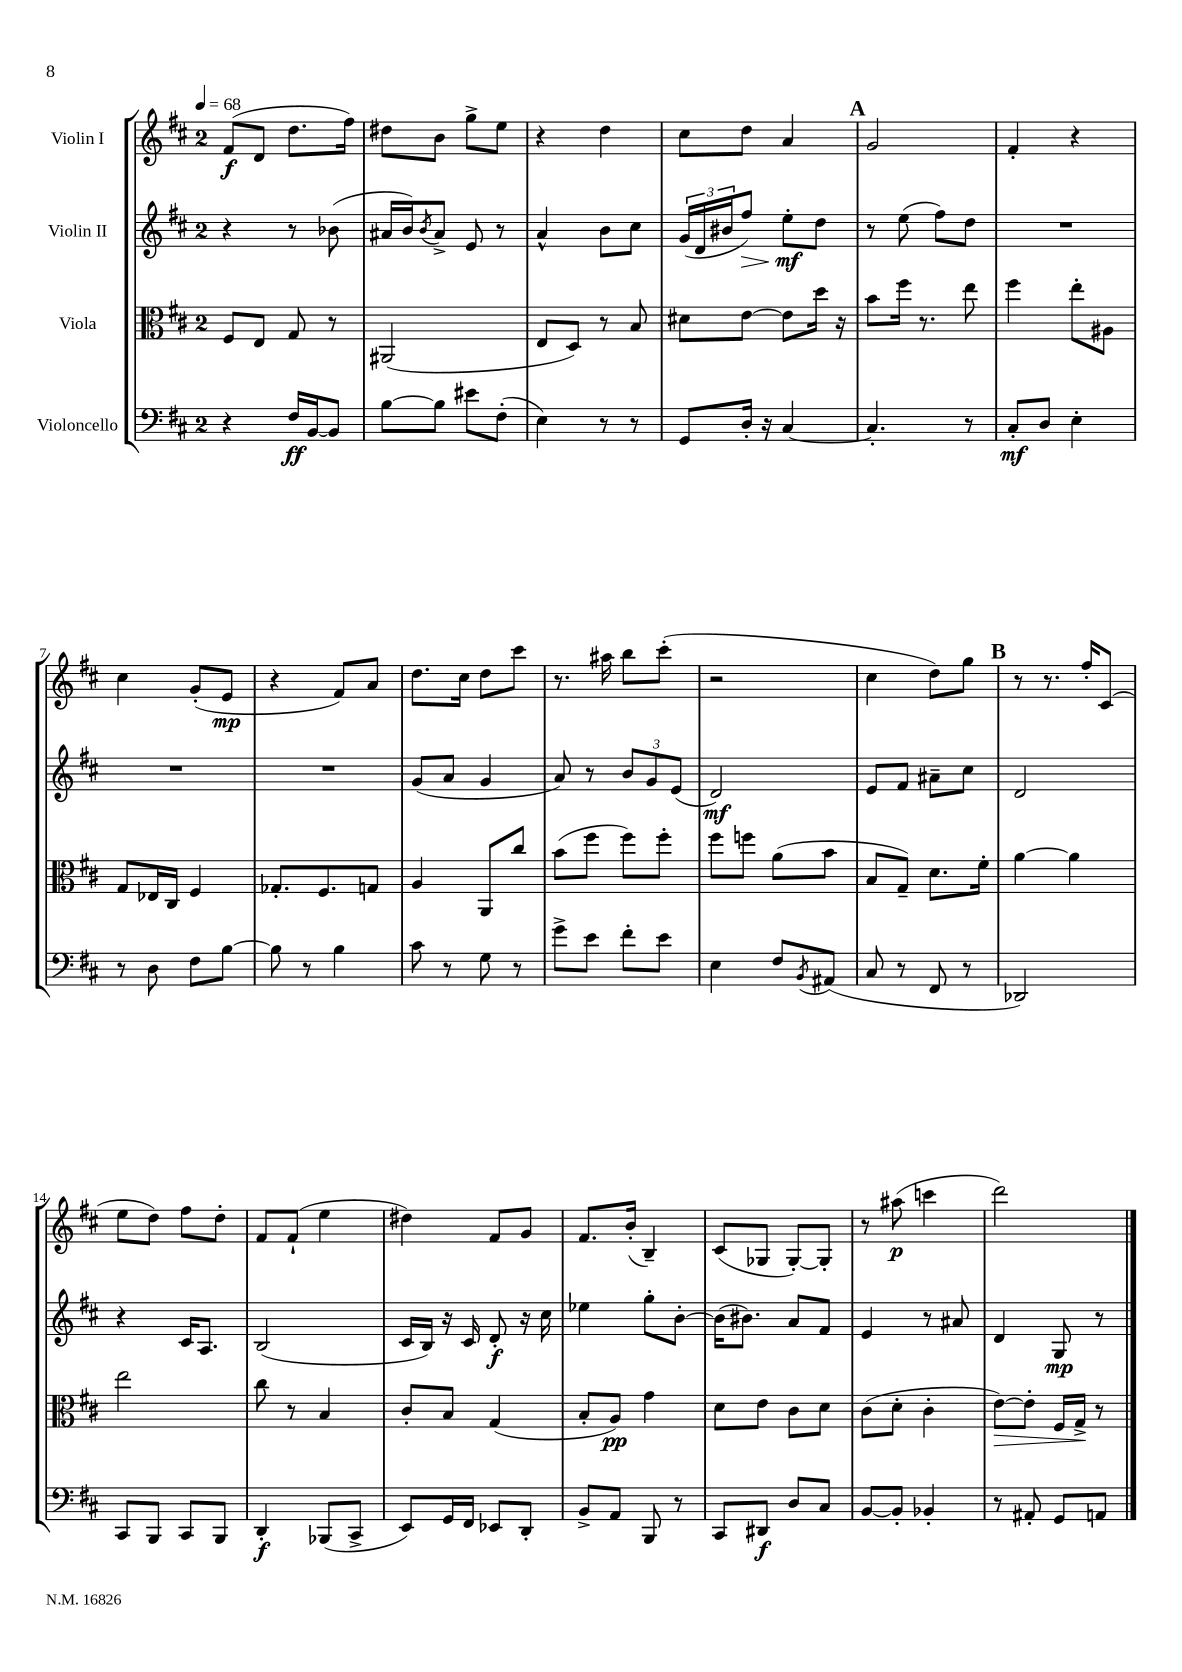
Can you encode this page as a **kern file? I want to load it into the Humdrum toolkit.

**kern	**dynam	**kern	**dynam	**kern	**dynam	**kern	**dynam
*part4	*part4	*part3	*part3	*part2	*part2	*part1	*part1
*staff4	*staff4	*staff3	*staff3	*staff2	*staff2	*staff1	*staff1
*I"Violoncello	*	*I"Viola	*	*I"Violin II	*	*I"Violin I	*
*clefF4	*	*clefC3	*	*clefG2	*	*clefG2	*
*k[f#c#]	*	*k[f#c#]	*	*k[f#c#]	*	*k[f#c#]	*
*M2/4	*	*M2/4	*	*M2/4	*	*M2/4	*
*MM68	*	*MM68	*	*MM68	*	*MM68	*
=1	=1	=1	=1	=1	=1	=1	=1
4r	.	8F#/L	.	4r	.	(8f#/L	f
.	.	8E/J	.	.	.	8d/J	.
16F#/LL	ff	8G/	.	8r	.	8.dd\L	.
[16BB/J	.	.	.	.	.	.	.
8BB/J]	.	8r	.	(8b-X\	.	.	.
.	.	.	.	.	.	16ff#\Jk)	.
=2	=2	=2	=2	=2	=2	=2	=2
[8B\L	.	(2AA#X/	.	16a#X/LL	.	8dd#X\L	.
.	.	.	.	16b/J)	.	.	.
.	.	.	.	8qb/	.	.	.
8B\J]	.	.	.	8a#^/J	.	8b\J	.
8e#X\L	.	.	.	8e/	.	8gg^\L	.
(8F#'\J	.	.	.	8r	.	8ee\J	.
=3	=3	=3	=3	=3	=3	=3	=3
4E\)	.	8E/L	.	4a^^/	.	4r	.
.	.	8D/J)	.	.	.	.	.
8r	.	8r	.	8b\L	.	4dd\	.
8r	.	8B/	.	8cc#\J	.	.	.
=4	=4	=4	=4	=4	=4	=4	=4
8GG/L	.	8d#X\L	.	(24g/LL	.	8cc#\L	.
.	.	.	.	24d/	.	.	.
.	.	.	.	24b#X/J	.	.	.
!	!	!	!	!	!LO:HP:b	!	!
16D'/Jk	.	[8e\J	.	8ff#/J)	>	8dd\J	.
16r	.	.	.	.	.	.	.
[4C#/	.	8e\L]	.	8ee'\L	mf	4a/	.
.	.	16dd\Jk	.	8dd\J	]	.	.
.	.	16r	.	.	.	.	.
!!LO:REH:place=s1:t=A
=5	=5	=5	=5	=5	=5	=5	=5
4.C#'/]	.	8b\L	.	8r	.	2g/	.
.	.	16ff#\Jk	.	(8ee\	.	.	.
.	.	8.r	.	.	.	.	.
.	.	.	.	8ff#\L)	.	.	.
8r	.	8ee\	.	8dd\J	.	.	.
=6	=6	=6	=6	=6	=6	=6	=6
8C#'/L	mf	4ff#\	.	2r	.	4f#'/	.
8D/J	.	.	.	.	.	.	.
4E'\	.	8ee'\L	.	.	.	4r	.
.	.	8A#X\J	.	.	.	.	.
!!LO:LB:g=z
=7	=7	=7	=7	=7	=7	=7	=7
8r	.	8G/L	.	2r	.	4cc#\	.
8D\	.	16E-X/L	.	.	.	.	.
.	.	16C#/JJ	.	.	.	.	.
8F#\L	.	4F#/	.	.	.	(8g'/L	.
[8B\J	.	.	.	.	.	8e/J	mp
=8	=8	=8	=8	=8	=8	=8	=8
8B\]	.	8.G-X'/L	.	2r	.	4r	.
8r	.	.	.	.	.	.	.
.	.	8.F#/	.	.	.	.	.
4B\	.	.	.	.	.	8f#/L)	.
.	.	8Gn/J	.	.	.	8a/J	.
=9	=9	=9	=9	=9	=9	=9	=9
8c#\	.	4A/	.	(8g/L	.	8.dd\L	.
8r	.	.	.	8a/J	.	.	.
.	.	.	.	.	.	16cc#\Jk	.
8G\	.	8AA/L	.	4g/	.	8dd\L	.
8r	.	8cc#/J	.	.	.	8ccc#\J	.
=10	=10	=10	=10	=10	=10	=10	=10
8g^\L	.	(8b\L	.	8a/)	.	8.r	.
8e\J	.	8ff#\J	.	8r	.	.	.
.	.	.	.	.	.	16aa#X\	.
8f#'\L	.	8ff#\L)	.	12b/L	.	8bb\L	.
.	.	.	.	12g/	.	.	.
8e\J	.	8ff#'\J	.	.	.	(8ccc#'\J	.
.	.	.	.	(12e/J	.	.	.
=11	=11	=11	=11	=11	=11	=11	=11
4E\	.	8ff#\L	.	2d/)	mf	2r	.
.	.	8ffn\J	.	.	.	.	.
8F#/L	.	(8a\L	.	.	.	.	.
8qBB/	.	.	.	.	.	.	.
(8AA#X/J	.	8b\J	.	.	.	.	.
=12	=12	=12	=12	=12	=12	=12	=12
8C#/	.	8B/L	.	8e/L	.	4cc#\	.
8r	.	8G~/J)	.	8f#/J	.	.	.
8FF#/	.	8.d\L	.	8a#X~\L	.	8dd\L)	.
8r	.	.	.	8cc#\J	.	8gg\J	.
.	.	16f#'\Jk	.	.	.	.	.
!!LO:REH:place=s1:t=B
=13	=13	=13	=13	=13	=13	=13	=13
2DD-X/)	.	[4a\	.	2d/	.	8r	.
.	.	.	.	.	.	8.r	.
.	.	4a\]	.	.	.	.	.
.	.	.	.	.	.	16ff#'/KL	.
.	.	.	.	.	.	(8c#/J	.
!!LO:LB:g=z
=14	=14	=14	=14	=14	=14	=14	=14
8CC#/L	.	2ee\	.	4r	.	8ee\L	.
8BBB/J	.	.	.	.	.	8dd\J)	.
8CC#/L	.	.	.	16c#/KL	.	8ff#\L	.
.	.	.	.	8.A/J	.	.	.
8BBB/J	.	.	.	.	.	8dd'\J	.
=15	=15	=15	=15	=15	=15	=15	=15
4DD'/	f	8cc#\	.	(2B/	.	8f#/L	.
.	.	8r	.	.	.	(8f#`/J	.
(8BBB-X/L	.	4B/	.	.	.	4ee\	.
8CC#^/J	.	.	.	.	.	.	.
=16	=16	=16	=16	=16	=16	=16	=16
8EE/L)	.	8c#'/L	.	16c#/LL	.	4dd#X\)	.
.	.	.	.	16B/JJ)	.	.	.
16GG/L	.	8B/J	.	16r	.	.	.
16FF#/JJ	.	.	.	16c#/	.	.	.
8EE-X/L	.	(4G/	.	8d'/	f	8f#/L	.
8DD'/J	.	.	.	16r	.	8g/J	.
.	.	.	.	16cc#\	.	.	.
=17	=17	=17	=17	=17	=17	=17	=17
8BB^/L	.	8B'/L	.	4ee-X\	.	8.f#/L	.
8AA/J	.	8A/J)	pp	.	.	.	.
.	.	.	.	.	.	(16b'/Jk	.
8BBB/	.	4g\	.	8gg'\L	.	4B~/)	.
8r	.	.	.	[8b'\J	.	.	.
=18	=18	=18	=18	=18	=18	=18	=18
8CC#/L	.	8d\L	.	(16b\KL]	.	(8c#/L	.
.	.	.	.	8.b#X\J)	.	.	.
8DD#X/J	f	8e\J	.	.	.	8G-X/J	.
8D/L	.	8c#\L	.	8a/L	.	[8G-'/L)	.
8C#/J	.	8d\J	.	8f#/J	.	8G-'/J]	.
=19	=19	=19	=19	=19	=19	=19	=19
[8BB/L	.	(8c#\L	.	4e/	.	8r	.
8BB'/J]	.	8d'\J	.	.	.	(8aa#X\	p
4BB-X'/	.	4c#'\	.	8r	.	4cccn\	.
.	.	.	.	8a#X/	.	.	.
=20	=20	=20	=20	=20	=20	=20	=20
!	!	!	!LO:HP:b	!	!	!	!
8r	.	[8e\L)	>	4d/	.	2ddd\)	.
8AA#X'/	.	8e'\J]	.	.	.	.	.
8GG/L	.	16F#/LL	.	8G/	mp	.	.
.	.	16G^/JJ	.	.	.	.	.
8AAn/J	.	8r	]	8r	.	.	.
==	==	==	==	==	==	==	==
*-	*-	*-	*-	*-	*-	*-	*-
